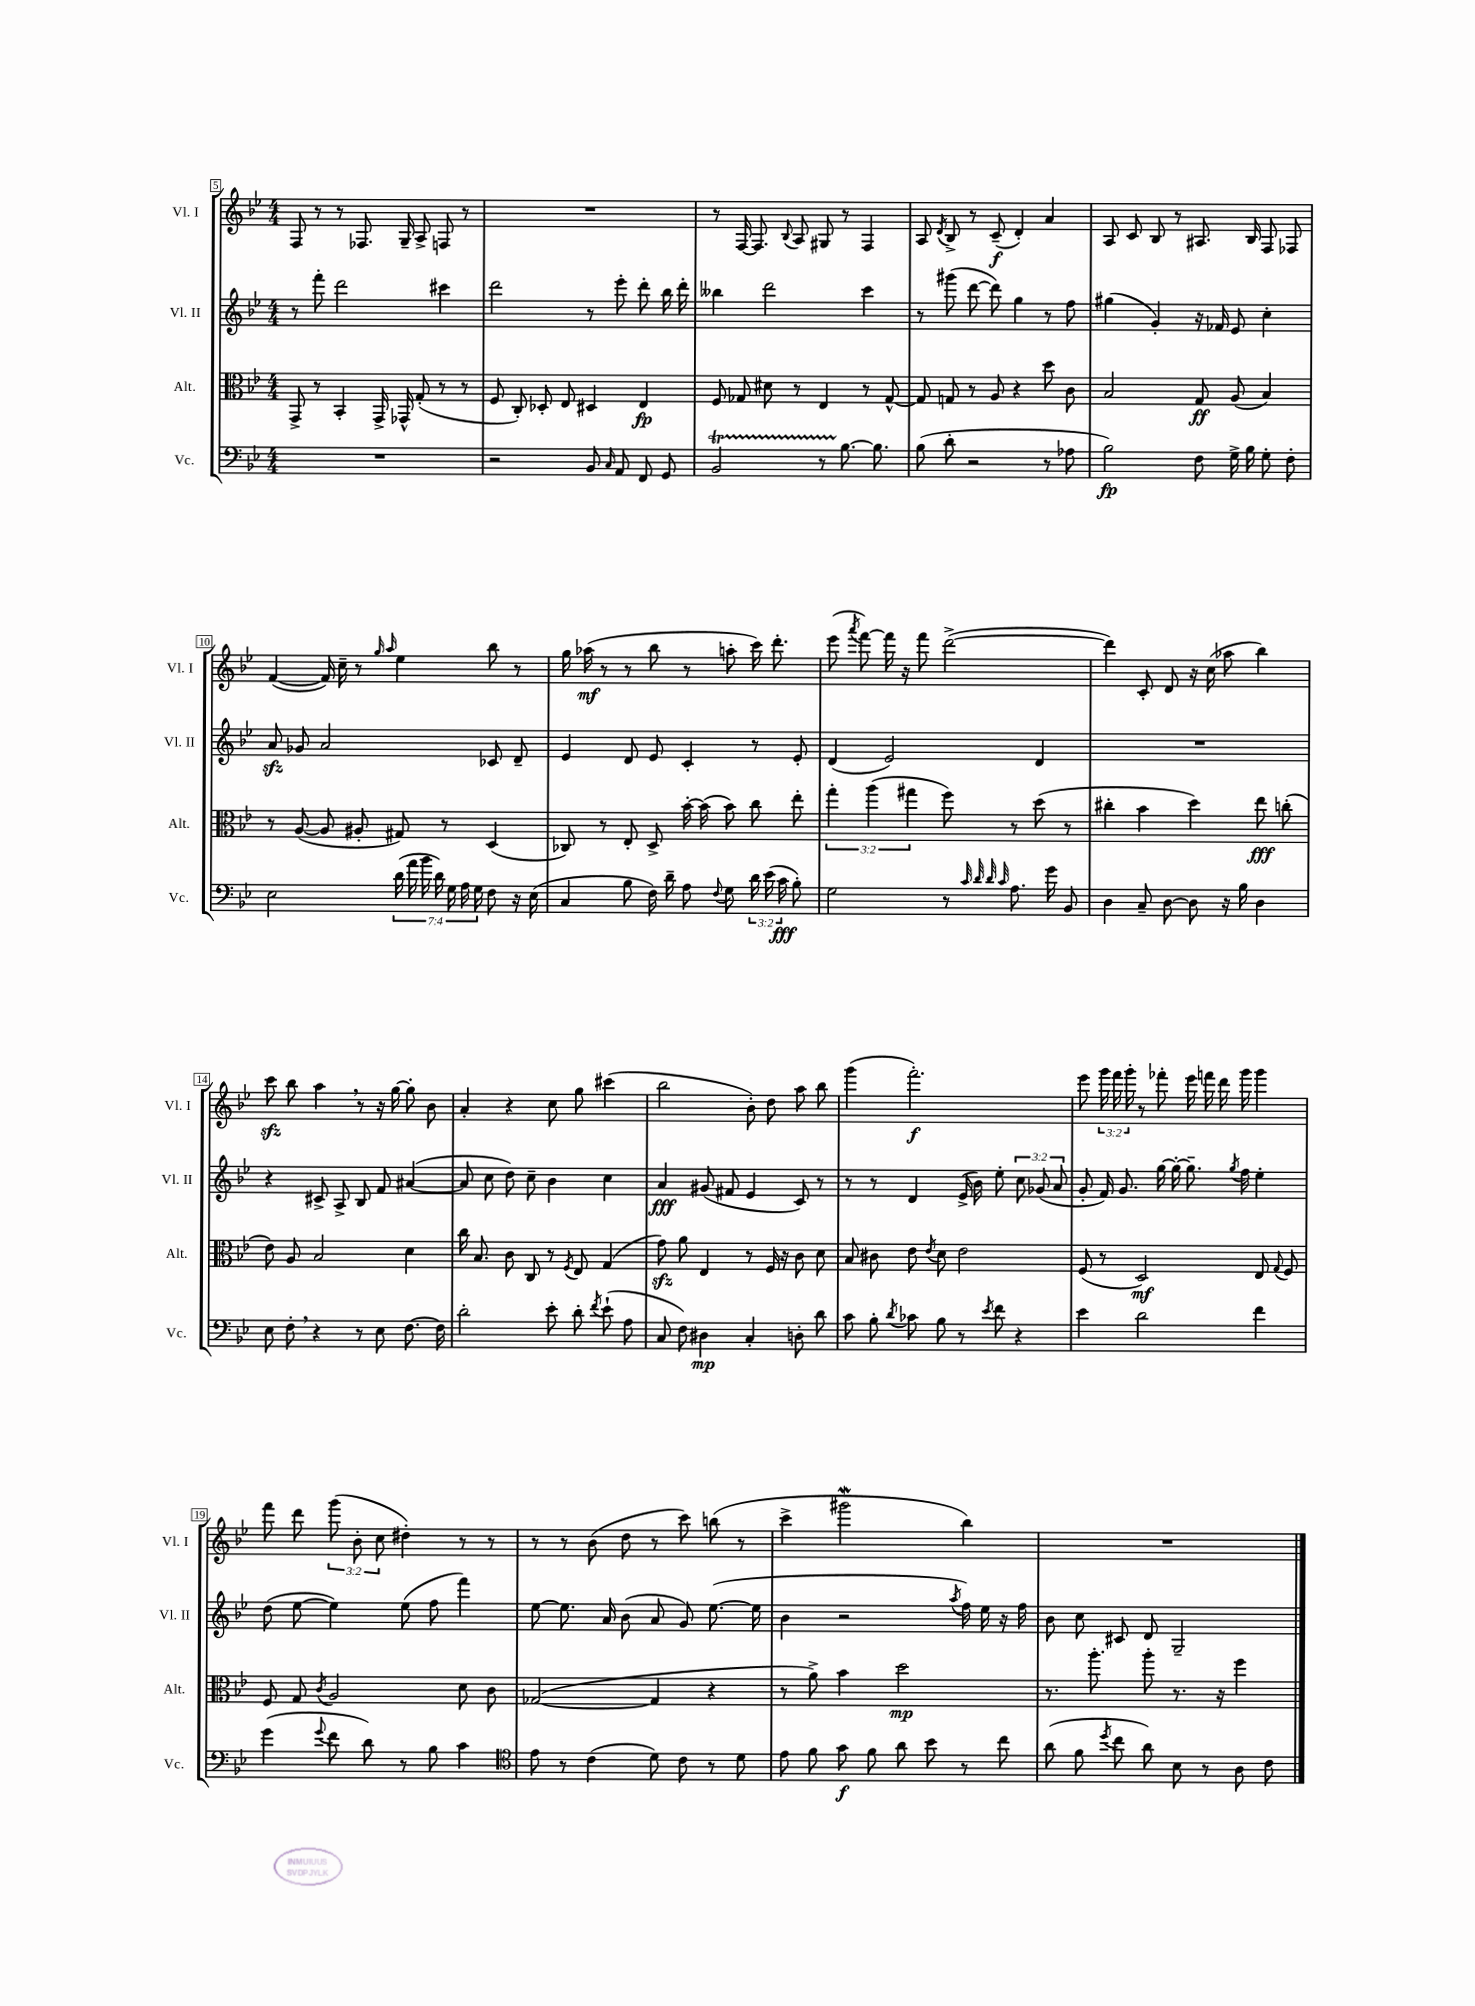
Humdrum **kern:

**kern	**dynam	**kern	**dynam	**kern	**dynam	**kern	**dynam
*part4	*part4	*part3	*part3	*part2	*part2	*part1	*part1
*staff4	*staff4	*staff3	*staff3	*staff2	*staff2	*staff1	*staff1
*I"Vc.	*	*I"Alt.	*	*I"Vl. II	*	*I"Vl. I	*
*I'Vc.	*	*I'Alt.	*	*I'Vl. II	*	*I'Vl. I	*
*clefF4	*	*clefC3	*	*clefG2	*	*clefG2	*
*k[b-e-]	*	*k[b-e-]	*	*k[b-e-]	*	*k[b-e-]	*
*M4/4	*	*M4/4	*	*M4/4	*	*M4/4	*
=5	=5	=5	=5	=5	=5	=5	=5
1r	.	8GG^/	.	8r	.	8F/	.
.	.	8r	.	8fff'\	.	8r	.
.	.	4BB-'/	.	2ddd\	.	8r	.
.	.	.	.	.	.	8.F-X/	.
.	.	16GG^/	.	.	.	.	.
.	.	16GG-X^^/	.	.	.	16G~/	.
.	.	(8G'/	.	.	.	8A^/	.
.	.	8r	.	4ccc#X\	.	8Fn/	.
.	.	8r	.	.	.	8r	.
=6	=6	=6	=6	=6	=6	=6	=6
2r	.	8F/	.	2ddd\	.	1r	.
.	.	8C'/)	.	.	.	.	.
.	.	8D-X'/	.	.	.	.	.
.	.	8E-/	.	.	.	.	.
8BB-/	.	4D#X/	.	8r	.	.	.
16qqC/	.	.	.	.	.	.	.
8AA/	.	.	.	8eee-'\	.	.	.
8FF/	.	4E-/	fp	8ddd'\	.	.	.
8GG/	.	.	.	16bb-\	.	.	.
.	.	.	.	16ddd'\	.	.	.
=7	=7	=7	=7	=7	=7	=7	=7
2BB-T/	.	8F/	.	4bb--X\	.	8r	.
.	.	8G-X/	.	.	.	[16F/	.
.	.	.	.	.	.	8.F/]	.
.	.	8d#X\	.	2ddd\	.	.	.
.	.	.	.	.	.	8qqB-/	.
.	.	8r	.	.	.	8A/	.
8r	.	4E-/	.	.	.	8G#X/	.
[8.B-\	.	.	.	.	.	8r	.
.	.	8r	.	4ccc\	.	4F/	.
8.B-\]	.	.	.	.	.	.	.
.	.	[8G-^^/	.	.	.	.	.
=8	=8	=8	=8	=8	=8	=8	=8
(8B-\	.	8G-/]	.	8r	.	8A/	.
.	.	.	.	.	.	8qd/	.
8d'\	.	8Gn/	.	(8ggg#X\	.	8B-^/	.
2r	.	8r	.	[8ddd\	.	8r	.
.	.	8A/	.	8ddd\])	.	(8c~/	f
.	.	4r	.	4gg\	.	4d'/)	.
8r	.	8dd\	.	8r	.	4a/	.
8A-X\	.	8c\	.	8ff\	.	.	.
=9	=9	=9	=9	=9	=9	=9	=9
2B-\)	fp	2B-/	.	(4gg#X\	.	8A/	.
.	.	.	.	.	.	8c/	.
.	.	.	.	4g'/)	.	8B-/	.
.	.	.	.	.	.	8r	.
8F\	.	8G/	ff	16r	.	8.A#X/	.
.	.	.	.	16f-X/	.	.	.
16G^\	.	(8A/	.	8e-/	.	.	.
16B-\	.	.	.	.	.	16B-/	.
8G'\	.	4B-/)	.	4cc'\	.	8F/	.
8F'\	.	.	.	.	.	8F-X/	.
!!LO:LB:g=z
=10	=10	=10	=10	=10	=10	=10	=10
2E-\	.	8r	.	8azz/	.	([4f/	.
.	.	([8A/	.	8g-X/	.	.	.
.	.	8A/]	.	2a/	.	16f/])	.
.	.	.	.	.	.	16cc~\	.
.	.	8A#X'/	.	.	.	8r	.
.	.	.	.	.	.	16qqgg/	.
.	.	.	.	.	.	16qqaa/	.
(28d\	.	8G#X/)	.	.	.	4ee-\	.
28a\	.	.	.	.	.	.	.
28b-\	.	.	.	.	.	.	.
28d\)	.	.	.	.	.	.	.
.	.	8r	.	.	.	.	.
28G\	.	.	.	.	.	.	.
28A\	.	.	.	.	.	.	.
28G\	.	.	.	.	.	.	.
8F\	.	(4D/	.	8c-X/	.	8bb-\	.
16r	.	.	.	8d~/	.	8r	.
(16E-\	.	.	.	.	.	.	.
=11	=11	=11	=11	=11	=11	=11	=11
4C/	.	8C-X/)	.	4e-/	.	16gg\	.
.	.	.	.	.	.	(16aa-X\	mf
.	.	8r	.	.	.	8r	.
8B-\	.	8E-'/	.	8d/	.	8r	.
16F\)	.	8D^/	.	8e-/	.	8bb-\	.
16d~\	.	.	.	.	.	.	.
8A\	.	[16b-'\	.	4c'/	.	8r	.
.	.	(16b-\]	.	.	.	.	.
8qqF/	.	.	.	.	.	.	.
8G\	.	8b-\)	.	.	.	8aan'\	.
24d\	.	8cc\	.	8r	.	16ccc\)	.
(24e-\	.	.	.	.	.	.	.
.	.	.	.	.	.	8.ddd'\	.
24c\	fff	.	.	.	.	.	.
8B-'\)	.	8ee-'\	.	8e-'/	.	.	.
=12	=12	=12	=12	=12	=12	=12	=12
2G\	.	6gg'\	.	(4d/	.	(8eee-\	.
.	.	.	.	.	.	8qaaa/	.
.	.	.	.	.	.	[8fff\)	.
.	.	(6aa\	.	.	.	.	.
.	.	.	.	2e-/)	.	16fff\]	.
.	.	.	.	.	.	16r	.
.	.	6gg#X\	.	.	.	.	.
.	.	.	.	.	.	8fff\	.
8r	.	8ff\)	.	.	.	([2ddd^\	.
32qqc/	.	.	.	.	.	.	.
32qqd/	.	.	.	.	.	.	.
32qqd/	.	.	.	.	.	.	.
32qqc/	.	.	.	.	.	.	.
8.A\	.	8r	.	.	.	.	.
.	.	(8dd\	.	4d/	.	.	.
16g\	.	.	.	.	.	.	.
8BB-/	.	8r	.	.	.	.	.
=13	=13	=13	=13	=13	=13	=13	=13
4D\	.	4cc#X'\	.	1r	.	4ddd\])	.
8C~/	.	4b-\	.	.	.	8c'/	.
[8D\	.	.	.	.	.	8d/	.
8D\]	.	4dd\)	.	.	.	16r	.
.	.	.	.	.	.	(16cc\	.
16r	.	.	.	.	.	8aa-X\	.
16B-\	.	.	.	.	.	.	.
4D\	.	8ee-\	fff	.	.	4bb-\)	.
.	.	(8ccn'\	.	.	.	.	.
!!LO:LB:g=z
=14	=14	=14	=14	=14	=14	=14	=14
8E-\	.	8e-\)	.	4r	.	8ccczz\	.
8F',\	.	8A/	.	.	.	8bb-\	.
4r	.	2B-/	.	8c#X^/	.	4aa,\	.
.	.	.	.	8A^/	.	.	.
8r	.	.	.	8B-/	.	8r	.
8E-\	.	.	.	8f/	.	16r	.
.	.	.	.	.	.	[16gg\	.
[8.F\	.	4d\	.	([4a#X/	.	8gg'\]	.
.	.	.	.	.	.	8b-\	.
16F\]	.	.	.	.	.	.	.
=15	=15	=15	=15	=15	=15	=15	=15
2d'\	.	16cc\	.	8a#/]	.	4a'/	.
.	.	8.B-/	.	.	.	.	.
.	.	.	.	8cc\	.	.	.
.	.	8c\	.	8dd\)	.	4r	.
.	.	8C/	.	8cc~\	.	.	.
8e-'\	.	8r	.	4b-\	.	8cc\	.
.	.	8qF/	.	.	.	.	.
8d'\	.	8E-/	.	.	.	8gg\	.
8qf/	.	.	.	.	.	.	.
(8e-`\	.	(4G/	.	4cc\	.	(4ccc#X\	.
8A\	.	.	.	.	.	.	.
=16	=16	=16	=16	=16	=16	=16	=16
8C/	.	8gzz\)	.	4a/	fff	2bb-\	.
8F\)	.	8a\	.	.	.	.	.
4D#X\	mp	4E-/	.	(8g#X/	.	.	.
.	.	.	.	8f#X/	.	.	.
4C'/	.	8r	.	4e-/	.	8b-'\)	.
.	.	16F/	.	.	.	8dd\	.
.	.	16r	.	.	.	.	.
8Dn'\	.	8c\	.	8c/)	.	8aa\	.
8d\	.	8d\	.	8r	.	8bb-\	.
=17	=17	=17	=17	=17	=17	=17	=17
8c\	.	8B-/	.	8r	.	(4ggg\	.
8B-'\	.	8c#X\	.	8r	.	.	.
8qd/	.	.	.	.	.	.	.
8c-X\	.	8e-\	.	4d/	.	2.fff'\)	f
.	.	8qe-/	.	.	.	.	.
8B-\	.	8d\	.	.	.	.	.
8r	.	2e-\	.	(16e-^/	.	.	.
.	.	.	.	16b-\)	.	.	.
8qe-/	.	.	.	.	.	.	.
8f\	.	.	.	8ee-'\	.	.	.
4r	.	.	.	12cc\	.	.	.
.	.	.	.	(12g-X/	.	.	.
.	.	.	.	12a/	.	.	.
=18	=18	=18	=18	=18	=18	=18	=18
4e-\	.	(8F/	.	8g'/	.	8eee-\	.
.	.	8r	.	16f/)	.	24ggg\	.
.	.	.	.	.	.	24fff\	.
.	.	.	.	8.g/	.	.	.
.	.	.	.	.	.	24ggg'\	.
2d\	.	2D/)	mf	.	.	8r	.
.	.	.	.	[16gg\	.	8fff-X'\	.
.	.	.	.	16gg'\_	.	.	.
.	.	.	.	8.gg~\]	.	16eee-\	.
.	.	.	.	.	.	16fffn\	.
.	.	.	.	.	.	16ddd\	.
.	.	.	.	8qgg/	.	.	.
.	.	.	.	16ff\	.	16ggg\	.
4f\	.	8E-/	.	4ee-'\	.	4ggg\	.
.	.	8qqG/	.	.	.	.	.
.	.	8F/	.	.	.	.	.
!!LO:LB:g=z
=19	=19	=19	=19	=19	=19	=19	=19
(4g\	.	8F/	.	(8dd\	.	8fff\	.
.	.	8G/	.	[8ee-\	.	8ddd\	.
8qqg/	.	8qc/	.	.	.	.	.
8f\	.	2A/	.	4ee-\])	.	(12ggg\	.
.	.	.	.	.	.	12b-'\	.
8d\)	.	.	.	.	.	.	.
.	.	.	.	.	.	12cc\	.
8r	.	.	.	(8ee-\	.	4dd#X'\)	.
8B-\	.	.	.	8ff\	.	.	.
4c\	.	8d\	.	4fff\)	.	8r	.
.	.	8c\	.	.	.	8r	.
=20	=20	=20	=20	=20	=20	=20	=20
*clefC4	*	*	*	*	*	*	*
8e-\	.	([2G-X/	.	[8ee-\	.	8r	.
8r	.	.	.	8.ee-\]	.	8r	.
(4c\	.	.	.	.	.	(8b-\	.
.	.	.	.	16a/	.	.	.
.	.	.	.	(8b-\	.	8dd\	.
8d\)	.	4G-/]	.	8a/	.	8r	.
8c\	.	.	.	8g/)	.	8ccc\)	.
8r	.	4r	.	([8.ee-\	.	(8bbn\	.
8d\	.	.	.	.	.	8r	.
.	.	.	.	16ee-\]	.	.	.
=21	=21	=21	=21	=21	=21	=21	=21
8e-\	.	8r	.	4b-\	.	4ccc^\	.
8f\	.	8a^\)	.	.	.	.	.
8g\	f	4b-\	.	2r	.	2ggg#XW\	.
8f\	.	.	.	.	.	.	.
8a\	.	2dd\	mp	.	.	.	.
8b-\	.	.	.	.	.	.	.
.	.	.	.	8qaa/	.	.	.
8r	.	.	.	16ff\)	.	4bb-\)	.
.	.	.	.	16ee-\	.	.	.
8cc\	.	.	.	16r	.	.	.
.	.	.	.	16ff\	.	.	.
=22	=22	=22	=22	=22	=22	=22	=22
(8a\	.	8.r	.	8b-\	.	1r	.
8f\	.	.	.	8cc\	.	.	.
.	.	8.aa'\	.	.	.	.	.
8qdd/	.	.	.	.	.	.	.
8cc\	.	.	.	8c#X/	.	.	.
8a\)	.	8aa'\	.	8d/	.	.	.
8B-\	.	8.r	.	2G~/	.	.	.
8r	.	.	.	.	.	.	.
.	.	16r	.	.	.	.	.
8A\	.	4ff\	.	.	.	.	.
8c\	.	.	.	.	.	.	.
==	==	==	==	==	==	==	==
*-	*-	*-	*-	*-	*-	*-	*-
